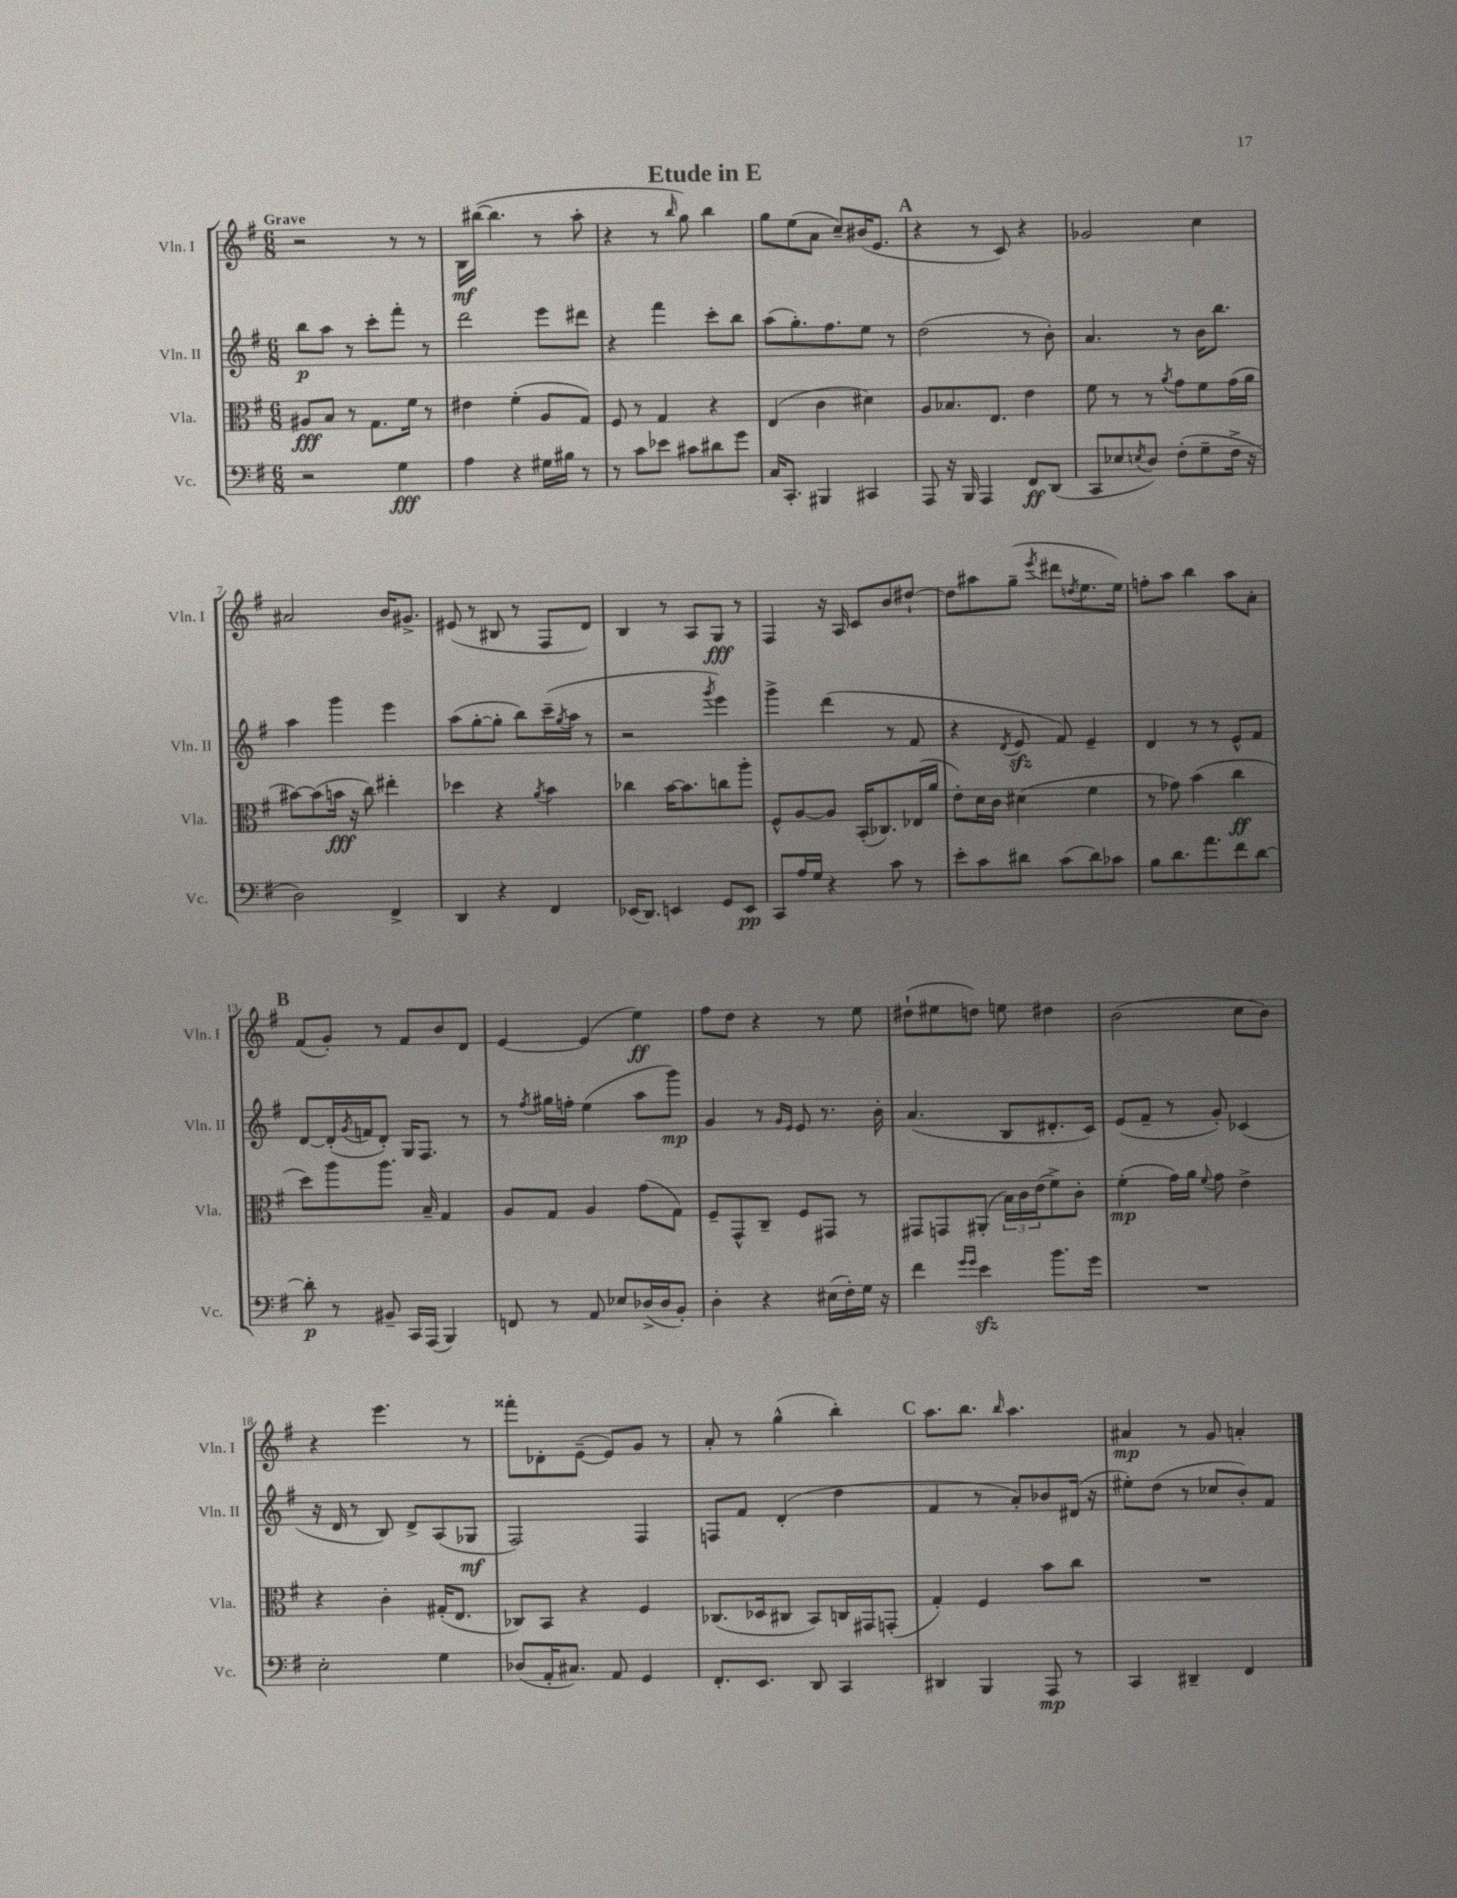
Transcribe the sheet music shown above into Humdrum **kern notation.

**kern	**dynam	**kern	**dynam	**kern	**dynam	**kern	**dynam
*part4	*part4	*part3	*part3	*part2	*part2	*part1	*part1
*staff4	*staff4	*staff3	*staff3	*staff2	*staff2	*staff1	*staff1
*I"Vc.	*	*I"Vla.	*	*I"Vln. II	*	*I"Vln. I	*
*I'Vc.	*	*I'Vla.	*	*I'Vln. II	*	*I'Vln. I	*
*clefF4	*	*clefC3	*	*clefG2	*	*clefG2	*
*k[f#]	*	*k[f#]	*	*k[f#]	*	*k[f#]	*
*M6/8	*	*M6/8	*	*M6/8	*	*M6/8	*
=1	=1	=1	=1	=1	=1	=1	=1
!	!	!	!	!	!	!LO:TX:a:B:t=Grave	!
2r	.	8A#X/L	fff	8bb\L	p	2r	.
.	.	8B/J	.	8aa\J	.	.	.
.	.	8r	.	8r	.	.	.
.	.	8.G\L	.	8ccc'\L	.	.	.
4G\	fff	.	.	8fff#'\J	.	8r	.
.	.	16f#\Jk	.	.	.	.	.
.	.	8r	.	8r	.	8r	.
=2	=2	=2	=2	=2	=2	=2	=2
4A\	.	4e#X\	.	2ddd\	.	16B\LL	mf
.	.	.	.	.	.	([16bb#X\JJ	.
.	.	.	.	.	.	4.bb#\]	.
4r	.	(4f#'\	.	.	.	.	.
16G#X\LL	.	8A/L	.	8eee\L	.	8r	.
16B#X\JJ	.	.	.	.	.	.	.
8r	.	8G/J)	.	8ddd#X\J	.	8aa'\	.
=3	=3	=3	=3	=3	=3	=3	=3
8r	.	8F#/	.	4r	.	4r	.
8c\L	.	8r	.	.	.	.	.
8e-X\J	.	4G/	.	4fff#\	.	8r	.
.	.	.	.	.	.	16qqbb/	.
8c#X\L	.	.	.	.	.	8gg\)	.
8d#X\	.	4r	.	8ccc'\L	.	4bb\	.
8g\J	.	.	.	8bb\J	.	.	.
=4	=4	=4	=4	=4	=4	=4	=4
16C/KL	.	(4E/	.	(8aa\L	.	8gg\L	.
8.CC'/J	.	.	.	.	.	.	.
.	.	.	.	8.gg'\)	.	(8ee\	.
4BBB#X/	.	4c\	.	.	.	8a\J	.
.	.	.	.	8.ff#\	.	.	.
.	.	.	.	.	.	8cc~/L)	.
4CC#X/	.	4d#X\)	.	8ee\J	.	(16b#X/K	.
.	.	.	.	.	.	8.e/J	.
.	.	.	.	8r	.	.	.
!!LO:REH:place=s1:t=A
=5	=5	=5	=5	=5	=5	=5	=5
8AAA/	.	8A/L	.	(2dd\	.	4r	.
16r	.	8.B-X/	.	.	.	.	.
16BBB/	.	.	.	.	.	.	.
4AAA/	.	.	.	.	.	8r	.
.	.	8.E/J	.	.	.	.	.
.	.	.	.	.	.	8c/)	.
8FF#/L	ff	4e\	.	8r	.	4r	.
(8DD/J	.	.	.	8b'\)	.	.	.
=6	=6	=6	=6	=6	=6	=6	=6
8CC/L	.	8f#\	.	4.a/	.	2g-X/	.
8E-X/	.	8r	.	.	.	.	.
8qEn/	.	.	.	.	.	.	.
8D/J)	.	8r	.	.	.	.	.
.	.	8qa/	.	.	.	.	.
(8F#'\L	.	8g\L	.	8r	.	.	.
8G~\	.	8f#\	.	16b\KL	.	4cc\	.
.	.	.	.	8.bb\J	.	.	.
16F#^\Jk	.	(16g\L	.	.	.	.	.
16r	.	16a\JJ	.	.	.	.	.
!!LO:LB:g=z
=7	=7	=7	=7	=7	=7	=7	=7
2D\)	.	[8b#X\L)	.	4aa\	.	2a#X/	.
.	.	(8b#\]	.	.	.	.	.
.	.	16bn\Jk	fff	4ggg\	.	.	.
.	.	16r	.	.	.	.	.
.	.	8cc\)	.	.	.	.	.
4FF#^/	.	4ee#X'\	.	4eee\	.	16b/KL	.
.	.	.	.	.	.	8.g#X^/J	.
=8	=8	=8	=8	=8	=8	=8	=8
4DD/	.	4dd-X\	.	(8aa\L	.	(8e#X/	.
.	.	.	.	[8gg'\	.	8r	.
4r	.	4r	.	8gg'\J]	.	8B#X/	.
.	.	.	.	8bb\L)	.	8r	.
.	.	8qa/	.	.	.	.	.
4FF#/	.	4b\	.	(16ccc~\L	.	8F#/L	.
.	.	.	.	8qgg/	.	.	.
.	.	.	.	16aa\JJ	.	.	.
.	.	.	.	8r	.	8d/J)	.
=9	=9	=9	=9	=9	=9	=9	=9
(16EE-X/KL	.	4cc-X\	.	2r	.	4B/	.
8.DD/J)	.	.	.	.	.	.	.
4EEn/	.	[16b\KL	.	.	.	8r	.
.	.	8.b\]	.	.	.	.	.
.	.	.	.	.	.	8A/L	.
.	.	.	.	8qggg/	.	.	.
8GG/L	.	8ccn\	.	4eee\)	.	8G/J	fff
8EE/J	pp	8aa'\J	.	.	.	8r	.
=10	=10	=10	=10	=10	=10	=10	=10
8CC/L	.	8F#^^/L	.	4ggg^\	.	4F#/	.
16A/L	.	[8A/	.	.	.	.	.
16G/JJ	.	.	.	.	.	.	.
4r	.	8A/J]	.	(4ddd\	.	16r	.
.	.	.	.	.	.	16A/	.
.	.	(16BB'/KL	.	.	.	8c/L	.
.	.	8.C-X/)	.	.	.	.	.
8c\	.	.	.	8r	.	8b/	.
8r	.	(16E-X/L	.	8f#/	.	[8dd#X`/J	.
.	.	16a/JJ	.	.	.	.	.
=11	=11	=11	=11	=11	=11	=11	=11
8e'\L	.	8e'\L)	.	4r	.	8dd#\L]	.
8c\	.	16d\L	.	.	.	8aa#X\	.
.	.	16c\JJ	.	.	.	.	.
.	.	.	.	8qd/	.	.	.
8d#X\J	.	(4d#X\	.	8ezz/	.	(8gg~\J	.
.	.	.	.	.	.	8qeee/	.
(8c\L	.	.	.	8f#/)	.	8ddd#X\L	.
.	.	.	.	.	.	8qddn/	.
8d#\)	.	4f#\	.	4e~/	.	8.ee\	.
8c-X\J	.	.	.	.	.	.	.
.	.	.	.	.	.	16ee\Jk)	.
=12	=12	=12	=12	=12	=12	=12	=12
8B\L	.	8r	.	4d/	.	8ffn'\L	.
8.d\	.	8g-X\)	.	.	.	8aa\J	.
.	.	(4b\	.	8r	.	4bb\	.
8.a\	.	.	.	.	.	.	.
.	.	.	.	8r	.	.	.
8f#\	.	4cc\	ff	8e^^/L	.	8aa\L	.
[8d\J	.	.	.	8f#/J	.	8a'\J	.
!!LO:LB:g=z
!!LO:REH:place=s1:t=B
=13	=13	=13	=13	=13	=13	=13	=13
8d'\]	p	8dd\L)	.	[8d/L	.	(8f#/L	.
8r	.	8aa\	.	(16d'/L]	.	8g'/J)	.
.	.	.	.	8qg/	.	.	.
.	.	.	.	16fn/J	.	.	.
8BB#X~/	.	8.aa\J	.	8d'/J)	.	8r	.
16CC/LL	.	.	.	16G/KL	.	8f#/L	.
(16AAA/JJ	.	16B~/	.	8.F#/J	.	.	.
4BBB/)	.	4G/	.	.	.	8b/	.
.	.	.	.	8r	.	8d/J	.
=14	=14	=14	=14	=14	=14	=14	=14
8FFn/	.	8A/L	.	8r	.	[4e/	.
.	.	.	.	8qff#/	.	.	.
8r	.	8G/J	.	16gg#X\LL	.	.	.
.	.	.	.	16ffn'\JJ	.	.	.
8AA/	.	4A/	.	(4ee\	.	(4e/]	.
8E-X/L	.	.	.	.	.	.	.
(16D-X^/L	.	(8g\L	.	8aa\L	.	4ee\)	ff
16D-/J	.	.	.	.	.	.	.
8BB'/J)	.	8G\J)	.	8ggg\J)	mp	.	.
=15	=15	=15	=15	=15	=15	=15	=15
4D'\	.	8F#~/L	.	4g/	.	8ff#\L	.
.	.	8GG^^/	.	.	.	8dd\J	.
4r	.	8C~/J	.	8r	.	4r	.
.	.	.	.	16qqg/LL	.	.	.
.	.	.	.	16qqe/JJ	.	.	.
.	.	8F#/L	.	8e/	.	.	.
(16E#X\LL	.	8GG#X/J	.	8.r	.	8r	.
16F#'\)	.	.	.	.	.	.	.
16G\JJ	.	8r	.	.	.	8ee\	.
16r	.	.	.	16b'\	.	.	.
=16	=16	=16	=16	=16	=16	=16	=16
4f#\	.	8GG#X/L	.	(4.a/	.	(8dd#X`\L	.
.	.	8GGn/	.	.	.	8ee#X\	.
16qqg/LL	.	.	.	.	.	.	.
16qqg/JJ	.	.	.	.	.	.	.
4ezz\	.	(8AA#X'/J	.	.	.	8ddn\J)	.
.	.	24B\LL)	.	8B/L	.	8een\	.
.	.	24c\	.	.	.	.	.
.	.	(24e\J	.	.	.	.	.
8.b\L	.	8f#^\)	.	8.d#X'/	.	4dd#X\	.
.	.	8c'\J	.	.	.	.	.
16g\Jk	.	.	.	16c/Jk)	.	.	.
=17	=17	=17	=17	=17	=17	=17	=17
2.r	.	(4f#'\	mp	(8e/L	.	(2b\	.
.	.	.	.	8f#~/J	.	.	.
.	.	16g\LL)	.	8r	.	.	.
.	.	16a\JJ	.	.	.	.	.
.	.	8qqf#/	.	.	.	.	.
.	.	8g\	.	8g'/)	.	.	.
.	.	4e^\	.	(4c-X/	.	8cc\L	.
.	.	.	.	.	.	8b\J)	.
!!LO:LB:g=z
=18	=18	=18	=18	=18	=18	=18	=18
2E'\	.	4r	.	16r	.	4r	.
.	.	.	.	16d/	.	.	.
.	.	.	.	8r	.	.	.
.	.	4c'\	.	8B/)	.	4.eee\	.
.	.	.	.	8d^/L	.	.	.
4G\	.	(16G#X'/KL	.	(8A/	.	.	.
.	.	8.E/J	.	.	.	.	.
.	.	.	.	8G-X/J	mf	8r	.
=19	=19	=19	=19	=19	=19	=19	=19
(8D-X/L	.	8C-X/L)	.	2F#/)	.	8fff##X'\L	.
16AA'/K	.	8BB/J	.	.	.	8d-X'\	.
8.C#X/J)	.	.	.	.	.	.	.
.	.	4r	.	.	.	([8e~\J	.
8AA/	.	.	.	.	.	8e/L])	.
4GG/	.	4F#/	.	4F#/	.	8g/J	.
.	.	.	.	.	.	8r	.
=20	=20	=20	=20	=20	=20	=20	=20
8.FF#'/L	.	(8.C-X/L	.	8Fn/L	.	8a'/	.
.	.	.	.	8f#/J	.	8r	.
8.EE/J	.	16D-X/k	.	.	.	.	.
.	.	8C#X/J	.	(4d'/	.	(4gg^^\	.
8DD/	.	8BB/L)	.	.	.	.	.
4CC/	.	16Cn/L	.	4dd\	.	4bb'\)	.
.	.	16GG#X/J	.	.	.	.	.
.	.	(8GGn'/J	.	.	.	.	.
!!LO:REH:place=s1:t=C
=21	=21	=21	=21	=21	=21	=21	=21
4DD#X/	.	4G'/)	.	4f#/	.	8.aa\L	.
.	.	.	.	.	.	8.bb\J	.
4BBB/	.	4F#/	.	8r	.	.	.
.	.	.	.	.	.	16qqbb/	.
.	.	.	.	8a'/L)	.	4.aa\	.
8AAA/	mp	8b\L	.	8b-X/	.	.	.
8r	.	8cc\J	.	(16d#X/Jk	.	.	.
.	.	.	.	16r	.	.	.
=22	=22	=22	=22	=22	=22	=22	=22
4CC/	.	2.r	.	8ee#X'\L)	.	4a#X/	mp
.	.	.	.	(8dd\J	.	.	.
4DD#X~/	.	.	.	8r	.	8r	.
.	.	.	.	8cc-X/L	.	8g/	.
4FF#/	.	.	.	8b'/)	.	4an'/	.
.	.	.	.	8f#/J	.	.	.
==	==	==	==	==	==	==	==
*-	*-	*-	*-	*-	*-	*-	*-
